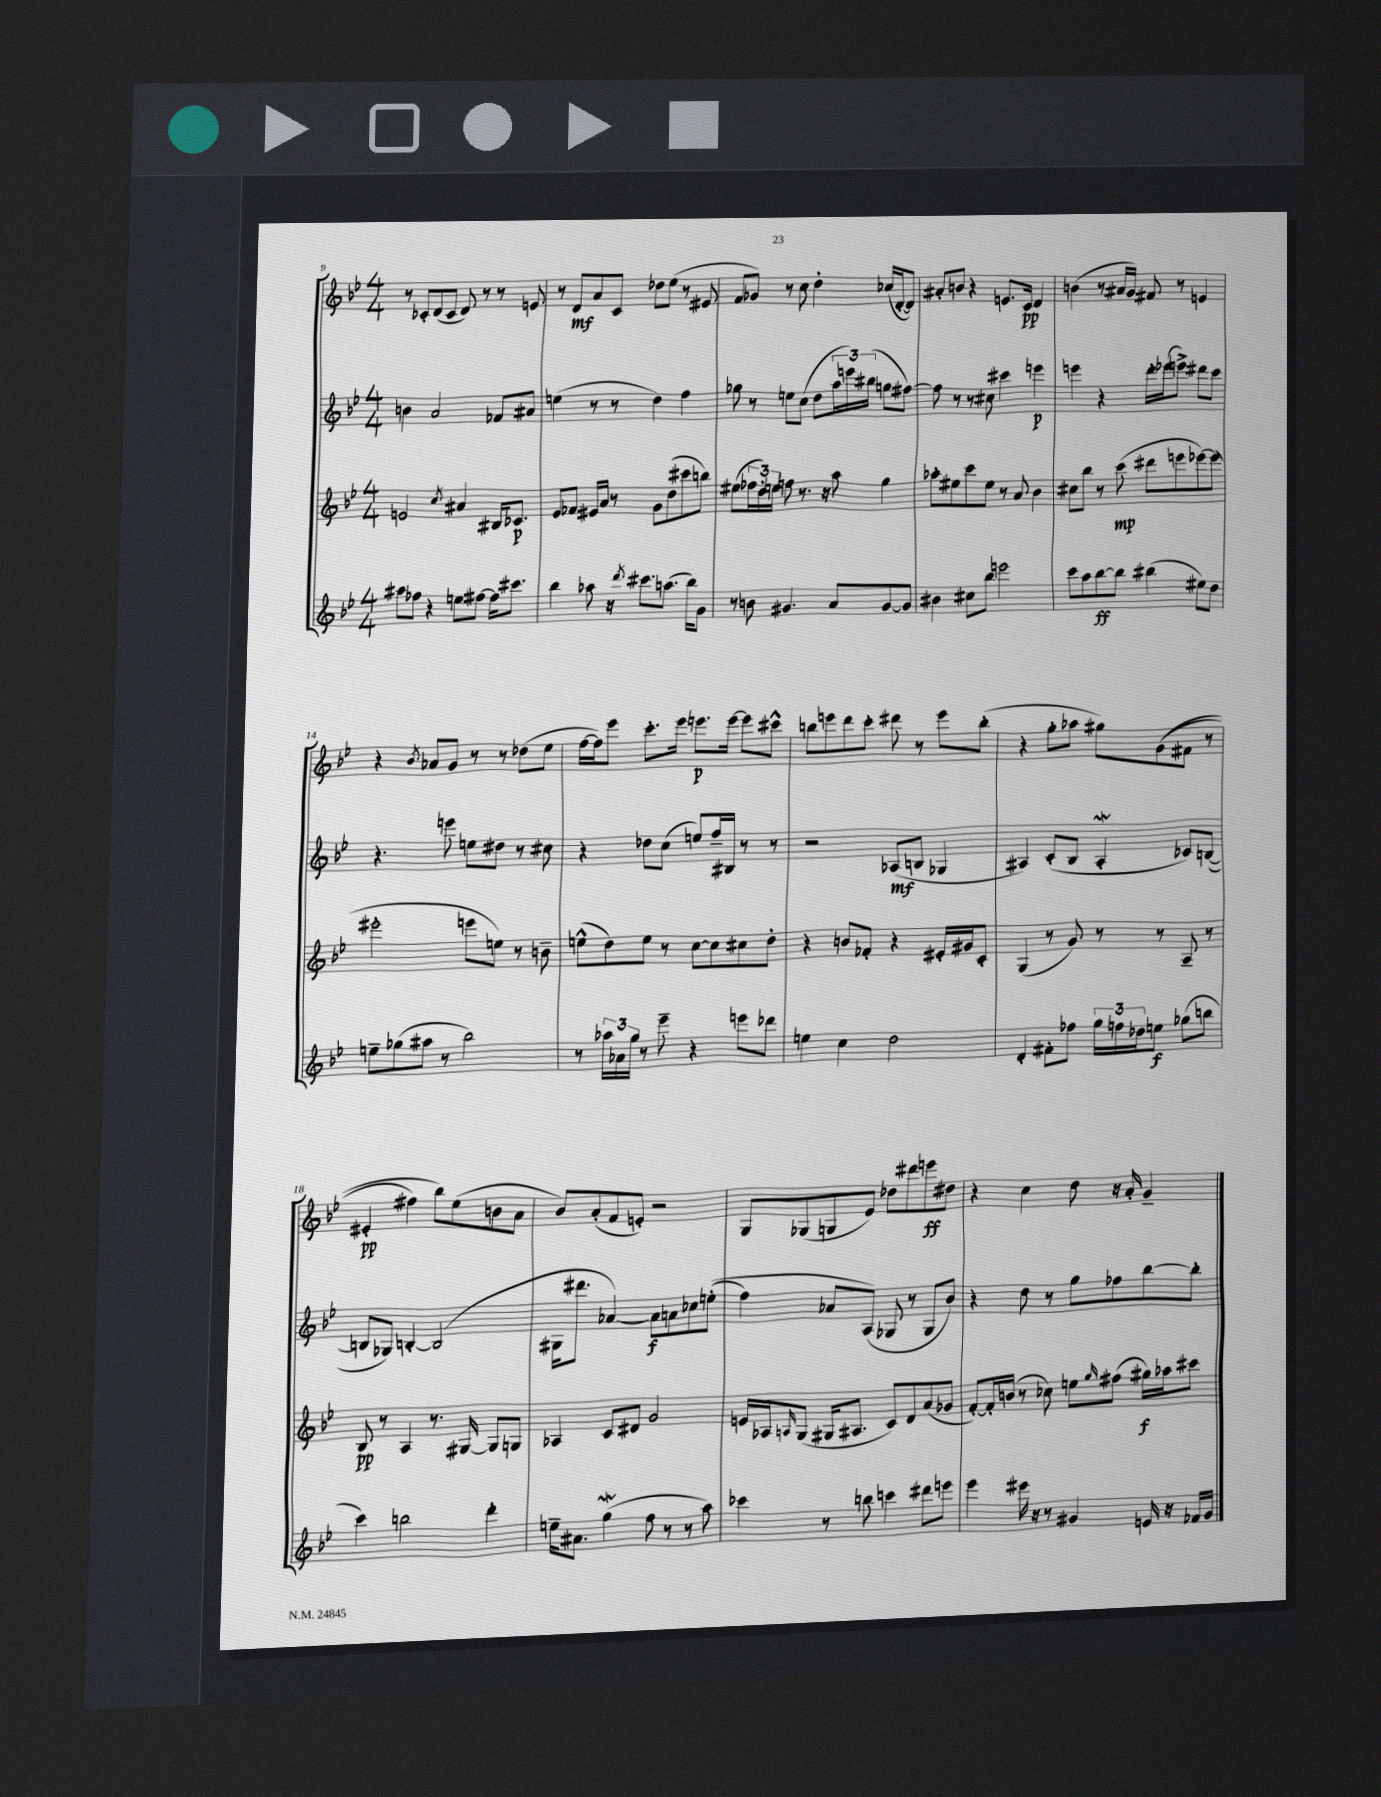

**kern	**kern	**kern	**kern
*staff4	*staff3	*staff2	*staff1
*clefG2	*clefG2	*clefG2	*clefG2
*k[b-e-]	*k[b-e-]	*k[b-e-]	*k[b-e-]
*M4/4	*M4/4	*M4/4	*M4/4
8aa#	2e	4b	8r
8ff-	.	.	8c-'
4r	.	2a	(8d
.	.	.	8c-
.	8qcc	.	.
8ee	4a#	.	8d)
[8ff#	.	.	8r
16ff#]	16B#	8f-	8r
8.ccc#	8.c-	.	.
.	.	8a#	8e
=	=	=	=
4bb-	8e-	(4ee	8r
.	8f-	.	8d
8aa-	16e#	8r	8a
.	16a	.	.
16r	8r	8r	8c
8qddd	.	.	.
8.ccc#	.	.	.
.	8g	4dd)	8dd-
(8.aa	(8dd	.	(8ee-
.	8ccc#	4ff	8r
16bb-)	.	.	.
8g	8bb)	.	8e#
=	=	=	=
8r	(8ee#	8gg-	8f
8b	24ff-	8r	8g-)
.	24dd')	.	.
.	24ee	.	.
4.g#	8ff	8ee	8r
.	8.r	(8cc	8cc
.	.	8dd	4dd'
.	16r	.	.
8a	8aa	24aa	.
.	.	24eee)	.
.	.	(24bb#	.
[8g#	4gg	8gg	(16cc-
.	.	.	[16d'
8g#]	.	[8ff#)	8d])
=	=	=	=
4b#	8aa-'	8ff#]	8a#'
.	8ee#	8r	8b
8cc#	8ccc	8r	4r
8bb-	8ee#	8cc#	.
2eee	8r	4ccc#	8.e
.	8a	.	.
.	.	.	16c
.	4b-	4eee	4d
=	=	=	=
8ccc	8cc#	4eee	(4b
8aa	8bb-	.	.
[8bb-	8r	4r	8r
8bb-]	(8ccc	.	16a#
.	.	.	16g)
(4bb#	8ddd#	16ddd'	8f#
.	.	(16eee-	.
.	8eee	8eee^)	8r
8ee#)	[8eee-)	8ddd#	4e
8dd	(8eee-]	8ccc	.
=	=	=	=
8ee~	2eee#'	4.r	4r
(8gg-	.	.	.
.	.	.	8qb-
8aa#	.	.	8a-
8r	.	8eee	8g
2bb-)	8eee	8ee	8r
.	8ee)	8dd#	8r
.	8r	8r	(8dd-
.	8b~	8cc#	8ee-
=	=	=	=
8r	(8ee^^	4r	[16ff
.	.	.	16ff])
24aa-	8dd)	.	8eee-
24a-	.	.	.
24gg	.	.	.
8r	8ee	8dd-	8.ccc'
8eee-~	8r	(8cc	.
.	.	.	16eee-
4r	[8cc	8ee)	8.eee
.	8cc]	16ff~	.
.	.	16B#	[16eee
8eee	8cc#	8r	8eee]
8ddd-	8dd'	8r	8ccc#^^
=	=	=	=
4ee	4r	2r	8bb
.	.	.	8eee
4cc	8b	.	8ddd
.	8f-'	.	8ccc'
2dd	4r	(8A-	8ddd#
.	.	8B	8r
.	16e#'	4G-	8eee
.	16g#	.	.
.	8c'	.	(8bb'
=	=	=	=
4d'	(4G	4A#)	4r
8f#'	8r	(8c'	8gg'
8ff-	8g)	8B-	8aa-
24gg	8r	4A#'	8gg#)
24ff	.	.	.
24dd-	.	.	.
8ee	8r	.	&((8g
(8gg-	8A~	8c-)	8f#
8bb	8r	([8B	8r
=	=	=	=
4ccc)	8B-	8B]	4e#'
.	8r	8G-)	.
2bb	4A	[4B'	4ff#)
.	8.r	(2B]	8bb-&)
.	.	.	(8ee-
.	[16G#	.	.
4ddd'	8G#]	.	8b
.	8G	.	8a
=	=	=	=
16ee~	4A-	16G#	8b-)
8.a#	.	8.ddd#	.
.	.	.	(8a'
(4gg	8c	[4a-)	8f
.	8d#	.	8e')
8ff	2g	8a-]	2r
8r	.	8a	.
8r	.	8cc-	.
8aa)	.	&((8ee'	.
=	=	=	=
4ccc-	16e	4ff)	8G
.	16A-	.	.
.	16qqA	.	.
.	(8G	.	(8G-
8r	16G#	8a-	8G
.	8.A#	.	.
8bb	.	(8A&)	8e-)
4ccc	8c)	8G-	8dd-
.	8d	8r	8ddd#
8ddd#	(8a	8G-	8eee
8eee	8g-	8b-)	8dd#
=	=	=	=
4eee-	[8f')	4r	4r
.	16f']	.	.
.	(16b	.	.
16eee#	8r	8dd	4cc
16r	.	.	.
8r	8cc-)	8r	.
4g#	8ee	8gg	8dd
.	16qqgg	.	.
.	(8ff#	8ff-	16r
.	.	.	16a'
16e	16gg#)	[8bb-	4g~
16r	16aa-	.	.
16f-	8ccc#	8bb-']	.
16g#	.	.	.
==	==	==	==
*-	*-	*-	*-
